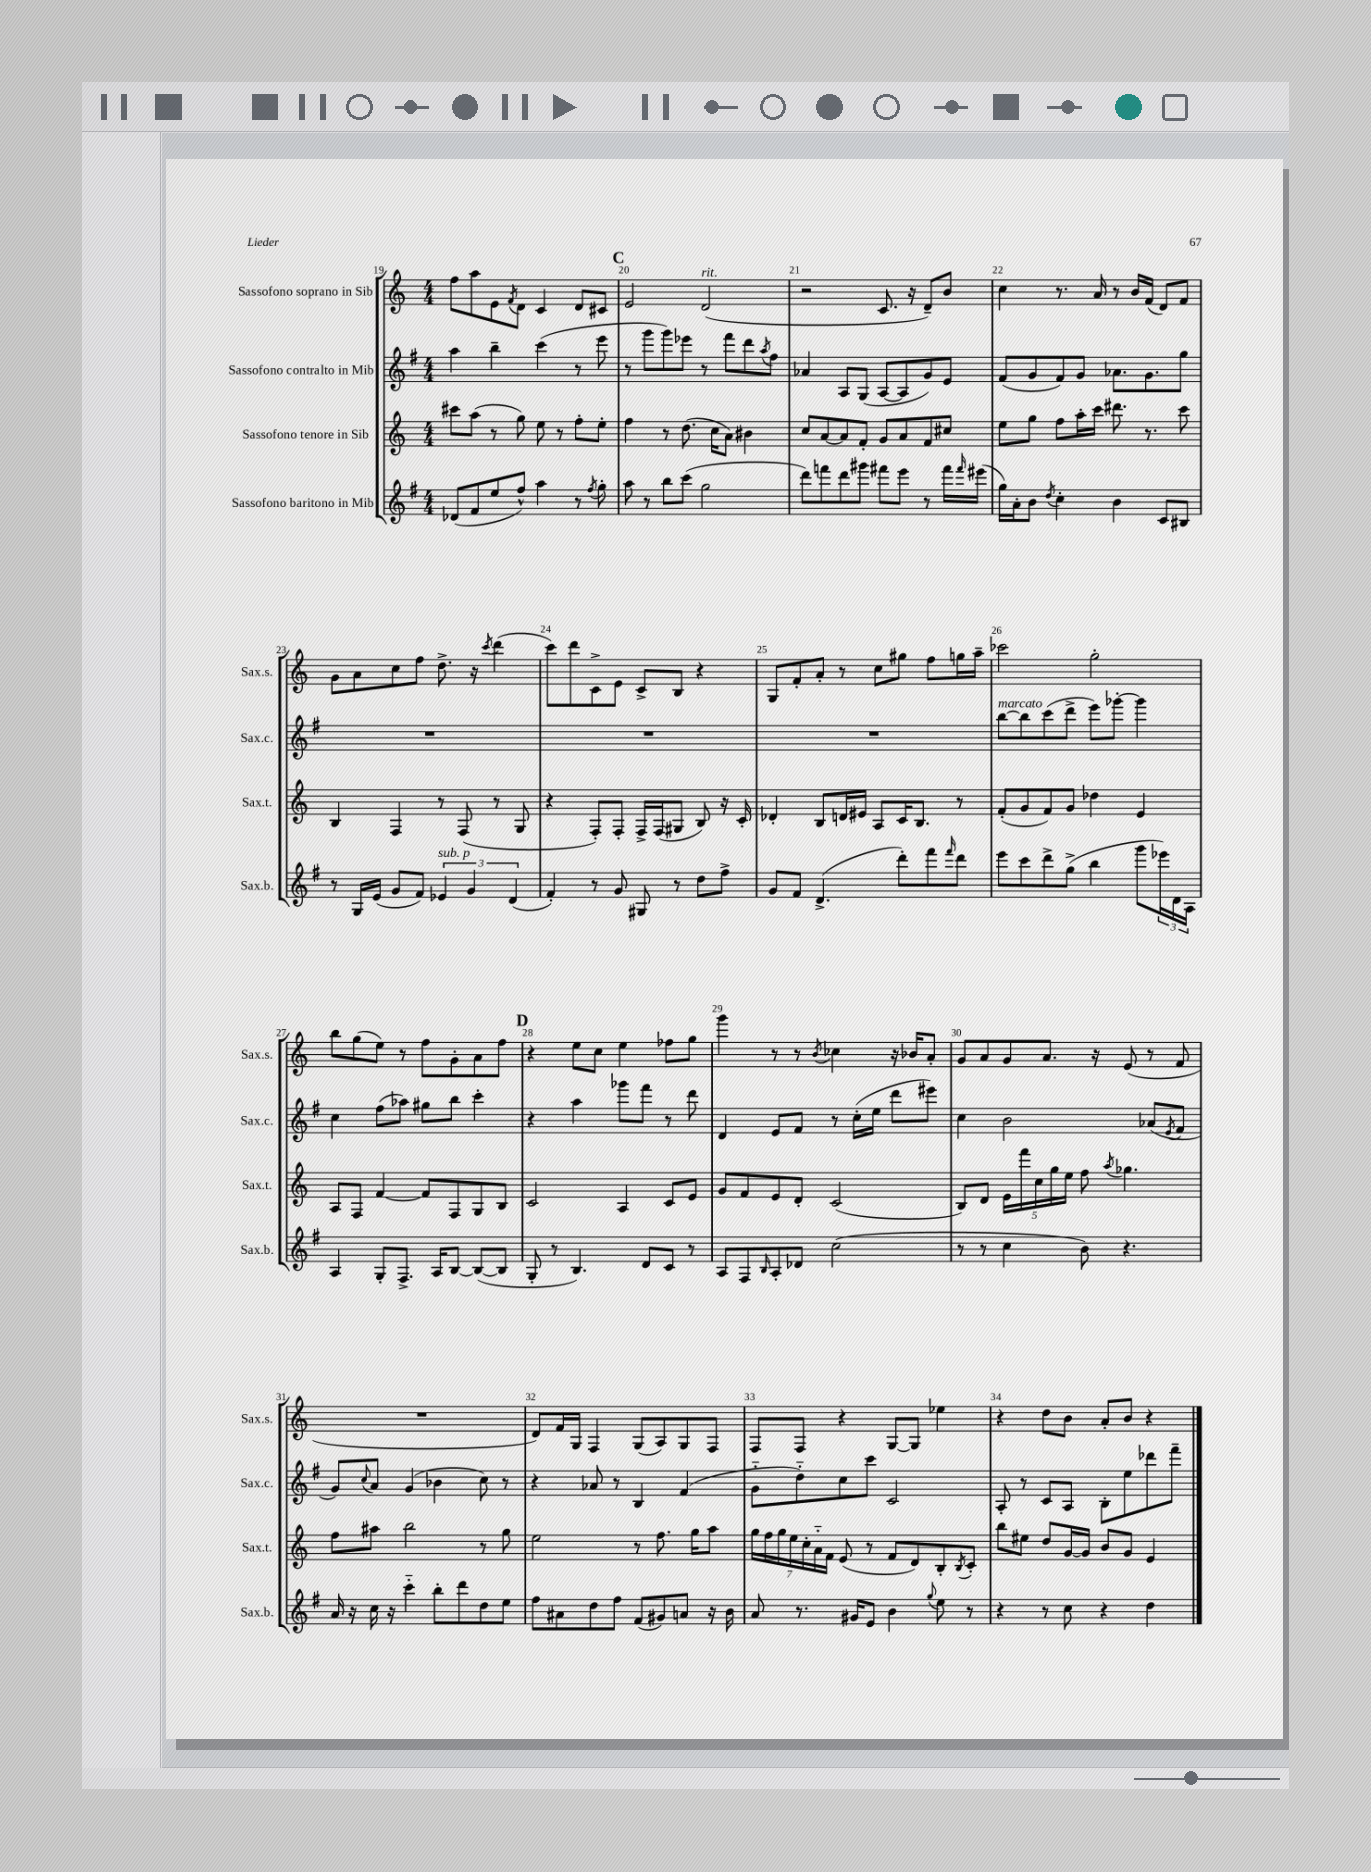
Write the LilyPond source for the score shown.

<<
\new StaffGroup <<
\new Staff = "s0" \with { instrumentName = "Sassofono soprano in Sib" shortInstrumentName = "Sax.s." } {
    \clef treble \key c \major \numericTimeSignature \time 4/4
    f''8 a''8 e'8 \acciaccatura { f'8 } d'8 c'4 d'8 cis'8 |
    \mark \markup { \bold "C" } e'2 d'2^\markup { \italic "rit." }( |
    r2 c'8. r16 d'8--) b'8 |
    c''4 r8. a'16 r8 b'16 f'16( d'8) f'8 |
    g'8 a'8 c''8 f''8 d''8.-> r16 \acciaccatura { c'''8 } d'''4( |
    c'''8) d'''8 c'8-> e'8 c'8-> b8 r4 |
    g8 f'8-. a'8-. r8 c''8 gis''8 f''8 g''16 a''16-- |
    ces'''2 g''2-. |
    b''8 g''8( e''8) r8 f''8 g'8-. a'8 f''8 |
    \mark \markup { \bold "D" } r4 e''8 c''8 e''4 fes''8 g''8 |
    g'''4 r8 r8 \acciaccatura { b'8 } ces''4 r16 bes'16 a'8-. |
    g'8 a'8 g'8 a'8. r16 e'8( r8 f'8 |
    R1 |
    d'8) f'16 g16 f4 g8( a8) g8 f8 |
    f8 f8 r4 g8~ g8 ees''4 |
    r4 d''8 b'8 a'8-. b'8 r4 \bar "|." |
}
\new Staff = "s1" \with { instrumentName = "Sassofono contralto in Mib" shortInstrumentName = "Sax.c." } {
    \clef treble \key g \major \numericTimeSignature \time 4/4
    a''4 b''4-- c'''4( r8 e'''8 |
    \mark \markup { \bold "C" } r8 g'''8 g'''8) ees'''8 r8 fis'''8 d'''8 \acciaccatura { a''8 } fis''8 |
    aes'4 a8 g8( a8~ a8 g'8) e'8 |
    fis'8( g'8 fis'8) g'8 aes'8. g'8. g''8 |
    R1 |
    R1 |
    R1 |
    b''8~^\markup { \italic "marcato" } b''8 c'''8( d'''8-> e'''8) ges'''8~-. ges'''4 |
    c''4 fis''8( aes''8) gis''8 b''8 c'''4-. |
    \mark \markup { \bold "D" } r4 a''4 ges'''8 fis'''8 r8 d'''8 |
    d'4 e'8 fis'8 r8 c''16-.( e''16 d'''8 eis'''8) |
    c''4 b'2 aes'8( \acciaccatura { e'8 } fis'8 |
    g'8) \appoggiatura { c''8 } a'8 g'4( bes'4 c''8) r8 |
    r4 aes'8 r8 b4 fis'4( |
    g'8-_ d''8-_) c''8 c'''8 c'2 |
    a8-. r8 c'8 a8 b8-. e''8 des'''8 fis'''8-- \bar "|." |
}
\new Staff = "s2" \with { instrumentName = "Sassofono tenore in Sib" shortInstrumentName = "Sax.t." } {
    \clef treble \key c \major \numericTimeSignature \time 4/4
    cis'''8 a''8( r8 g''8) e''8 r8 f''8-. e''8-. |
    \mark \markup { \bold "C" } f''4 r8 d''8.( c''16 a'8) bis'4 |
    c''8 a'8~ a'8 f'8-. g'8 a'8 f'8 cis''8 |
    e''8 g''8 f''8 a''16-. c'''16 dis'''8. r8. c'''8 |
    b4 f4 r8 f8( r8 g8 |
    r4 f8-.) f8-. f16-> f16( gis8 b8) r16 c'16-. |
    des'4-. b8 d'16 eis'16 a8 c'16 b8. r8 |
    f'8-.( g'8 f'8) g'8 des''4 e'4 |
    a8 f8 f'4~ f'8 f8 g8 b8 |
    \mark \markup { \bold "D" } c'2 a4 c'8 e'8 |
    g'8 f'8 e'8 d'8-. c'2( |
    b8) d'8 \tuplet 5/4 { e'16 f'''16 c''16 g''16 e''16 } f''8 \acciaccatura { a''8 } ges''4. |
    f''8 ais''8 b''2 r8 g''8 |
    e''2 r8 f''8. g''16 a''8 |
    \tuplet 7/4 { g''16 f''16 g''16 e''16 c''16-. a'16-_ f'16 } e'8( r8 f'8 d'8) b8-. \acciaccatura { b8 } c'8-. |
    b''8 eis''8 d''8 g'16~ g'16 b'8 g'8 e'4 \bar "|." |
}
\new Staff = "s3" \with { instrumentName = "Sassofono baritono in Mib" shortInstrumentName = "Sax.b." } {
    \clef treble \key g \major \numericTimeSignature \time 4/4
    des'8( fis'8 e''8 fis''8-^) a''4 r8 \acciaccatura { fis''8 } g''8-. |
    \mark \markup { \bold "C" } a''8 r8 b''8 c'''8( g''2 |
    d'''8) f'''8 d'''8 gis'''8 fis'''8 e'''8 r8 fis'''16 \grace { fis'''16 } eis'''16( |
    g''16) a'16-. b'8 \acciaccatura { d''8 } c''4-. b'4 c'8 bis8 |
    r8 g16 e'16( g'8 fis'8) \tuplet 3/2 { ees'4^\markup { \italic "sub. p" } g'4 d'4( } |
    fis'4-.) r8 g'8 gis8 r8 d''8 fis''8-> |
    g'8 fis'8 d'4.->( d'''8-.) fis'''8 \grace { fis'''16 } d'''8 |
    e'''8 c'''8 d'''8-> g''8->( b''4 g'''8 \tuplet 3/2 { ees'''16) d'16 a16 } |
    a4 g8-. fis8.-> a16 b8~ b8~( b8 |
    \mark \markup { \bold "D" } g8-. r8 b4.) d'8 c'8 r8 |
    a8 fis8 \grace { b16 } a8-. des'8 c''2( |
    r8 r8 c''4 b'8) r4. |
    a'16 r16 c''16 r16 c'''4-_ b''8-. d'''8 d''8 e''8 |
    fis''8 ais'8 d''8 fis''8 fis'8( gis'8) a'8 r16 b'16 |
    a'8 r8. gis'16 e'8 b'4 \appoggiatura { g''8 } e''8 r8 |
    r4 r8 c''8 r4 d''4 \bar "|." |
}
>>
>>
\layout { \context { \Score currentBarNumber = #19 \override BarNumber.break-visibility = ##(#f #t #t) barNumberVisibility = #all-bar-numbers-visible } }
